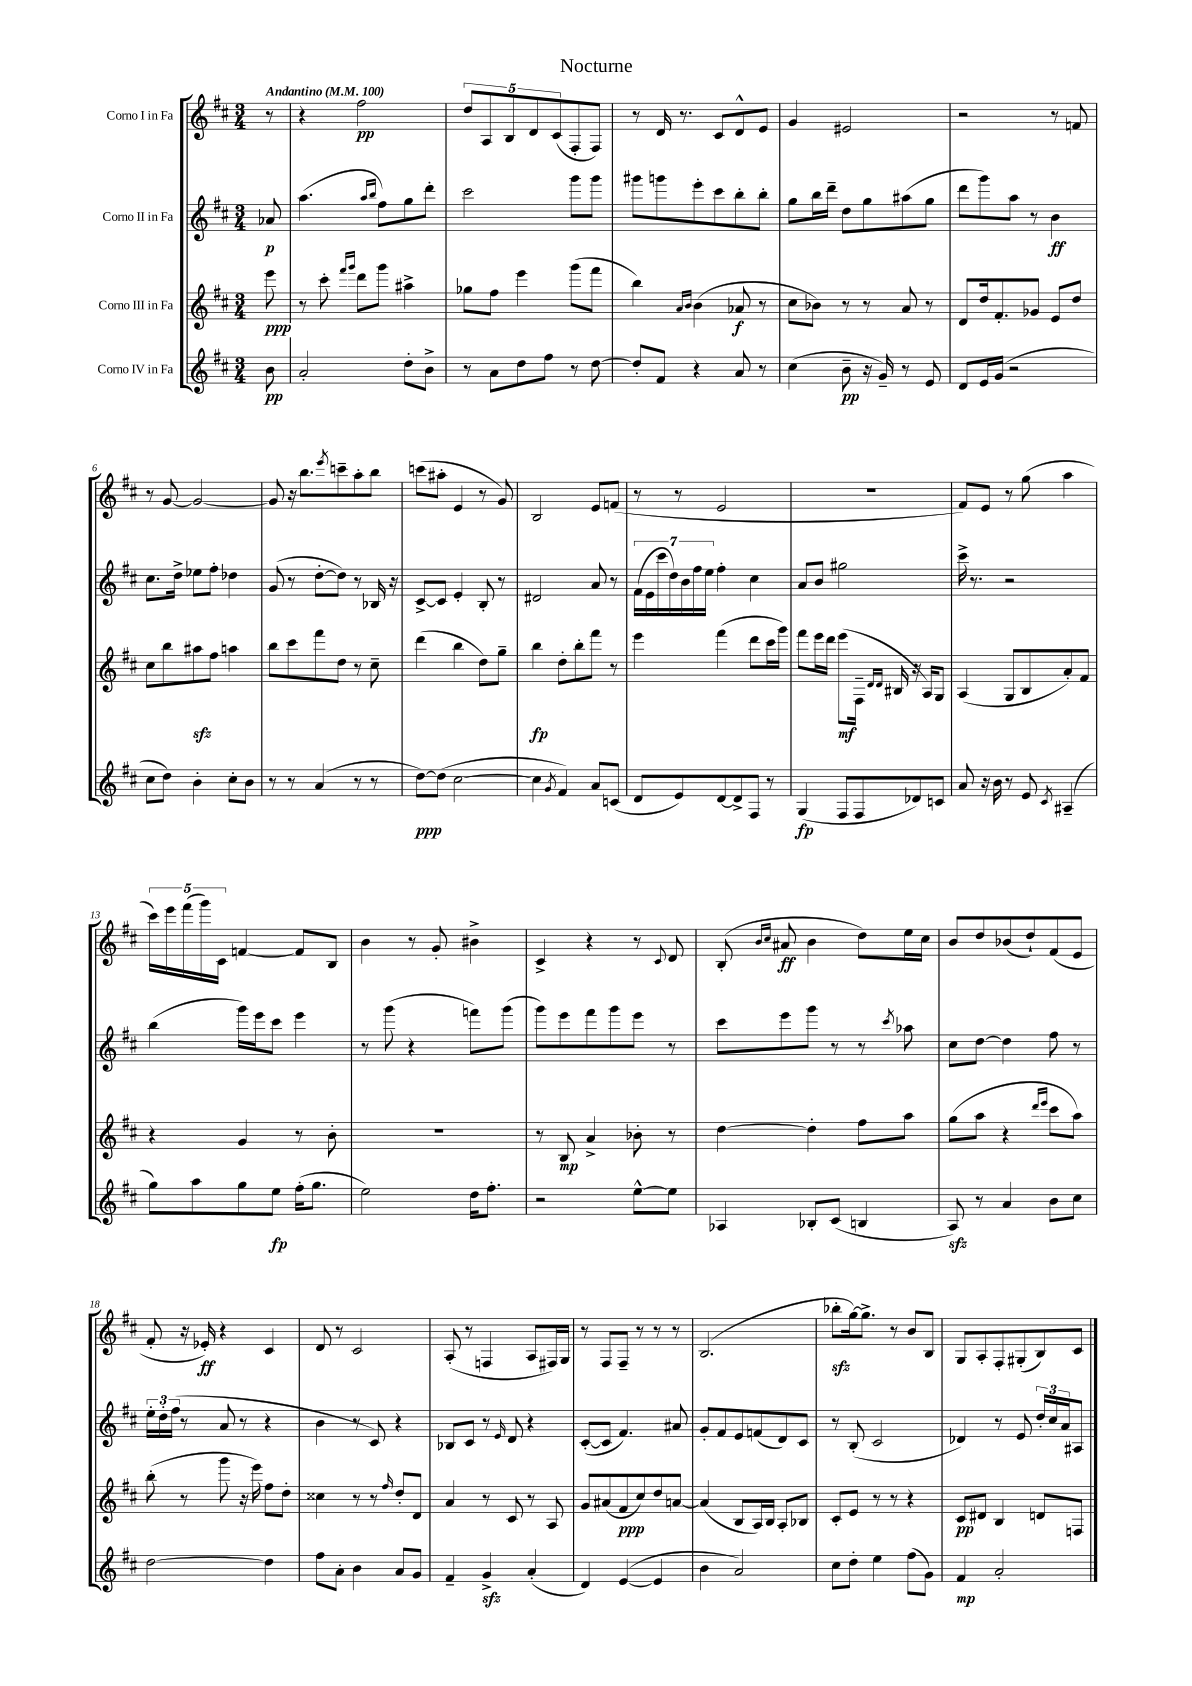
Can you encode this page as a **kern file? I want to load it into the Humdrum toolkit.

**kern	**kern	**kern	**kern
*staff4	*staff3	*staff2	*staff1
*clefG2	*clefG2	*clefG2	*clefG2
*k[f#c#]	*k[f#c#]	*k[f#c#]	*k[f#c#]
*M3/4	*M3/4	*M3/4	*M3/4
*MM100	*MM100	*MM100	*MM100
8b\	8eee\	8a-/	8r
=	=	=	=
2a'/	8r	(4.aa\	4r
.	8ccc#'\	.	.
.	16qqfff#/LL	.	.
.	16qqggg/JJ	.	.
.	8ddd\L	.	2ff#\
.	.	16qqaa/LL	.
.	.	16qqbb/JJ	.
.	8ggg\J	8ff#\L)	.
8dd'\L	4aa#^\	8gg\	.
8b^\J	.	8ddd'\J	.
=	=	=	=
8r	8gg-\L	2ccc#\	10dd/L
.	.	.	10A/
8a\L	8ff#\J	.	.
.	.	.	10B/
8dd\	4eee\	.	.
.	.	.	10d/
8ff#\J	.	.	.
.	.	.	(10c#/
8r	(8ggg\L	8ggg\L	8F#'/
[8dd\	8fff#\J	8ggg\J	8F#/J)
=	=	=	=
8dd'/]L	4bb\)	8ggg#\L	8r
8f#/J	.	8ggg\	16d/
.	.	.	8.r
.	16qqa/LL	.	.
.	16qqb/JJ	.	.
4r	(4b\	8eee'\	.
.	.	8ccc#\	8c#/L
8a/	8a-/	8bb'\	8d^^/
8r	8r	8bb'\J	8e/J
=	=	=	=
(4cc#\	8cc#\L	8gg\L	4g/
.	8b-\J)	16bb\L	.
.	.	16ddd~\JJ	.
8b~\	8r	8dd\L	2e#/
16r	8r	8gg\	.
16g~/)	.	.	.
8r	8a/	(8aa#\	.
8e/	8r	8gg\J	.
=	=	=	=
8d/L	8d/L	8ddd\L	2r
16e/L	16dd/k	8ggg\)	.
(16g/JJ	8.f#'/	.	.
2r	.	8aa\J	.
.	8g-/J	8r	.
.	8e/L	4b\	8r
.	8dd/J	.	8f/
=	=	=	=
8cc#\L	8cc#\L	8.cc#\L	8r
8dd\J)	8bb\	.	[8g/
.	.	16dd^\Jk	.
4b'\	8aa#\	8ee-\L	2g/_
.	8ff#\J	8ff#'\J	.
8cc#'\L	4aa\	4dd-\	.
8b\J	.	.	.
=	=	=	=
8r	8bb\L	(8g/	8g/]
8r	8ccc#\	8r	16r
.	.	.	8.bb\L
(4a/	8fff#\	[8dd'\L	.
.	.	.	8qeee/
.	8dd\J	8dd\]J)	8ccc~\
8r	8r	8r	8aa'\
8r	8cc#~\	16B-/	8bb\J
.	.	16r	.
=	=	=	=
[8dd\L)	(4ddd\	[8c#^/L	(8ccc\L
(8dd\]J	.	8c#/]J	8aa#'\J
[2cc#\	4bb\	4e'/	4e/
.	8dd\L)	8B'/	8r
.	8gg~\J	8r	8g/)
=	=	=	=
4cc#\]	4bb\	2d#/	2B/
8qg/	.	.	.
4f#/)	8dd'\L	.	.
.	8bb'\	.	.
8a/L	8fff#\J	8a/	8e/L
(8c/J	8r	8r	(8f/J
=	=	=	=
8d/L	4eee\	(28f#\LL	8r
.	.	28e\	.
.	.	28ccc#\	.
.	.	28dd\)	.
8e/)	.	.	8r
.	.	28b\	.
.	.	28ff#\	.
.	.	28ee\JJ	.
[8d/	(4fff#\	4ff#'\	2e/
8d^/]	.	.	.
8F#/J	8ddd\L	4cc#\	.
8r	16ccc#\L	.	.
.	16ggg\JJ)	.	.
=	=	=	=
(4G/	8fff#\L	8a/L	2.r
.	16eee\L	8b/J	.
.	16ddd\JJ	.	.
8F#/L	(8eee\L	2gg#\	.
8F#/	16F#~\Jk	.	.
.	16qqd/LL	.	.
.	16qqd/JJ	.	.
.	16B#/	.	.
8d-/)	16r	.	.
.	16A/LK)	.	.
8c/J	8G/J	.	.
=	=	=	=
8a/	(4A/	16ccc#^\	8f#/L)
.	.	8.r	.
16r	.	.	8e/J
16b\	.	.	.
8r	8G/L	2r	8r
8e/	8B/	.	(8gg\
8qc#/	.	.	.
(4A#~/	8a'/)	.	4aa\
.	8f#/J	.	.
=	=	=	=
8gg\L)	4r	(4bb\	20ccc#\LL)
.	.	.	20eee\
.	.	.	(20fff#\
8aa\	.	.	.
.	.	.	20ggg\)
.	.	.	20c#\JJ
8gg\	4g/	16ggg\LL)	[4f/
.	.	16eee\J	.
8ee\J	.	8ccc#\J	.
(16ff#'\LK	8r	4eee\	8f/]L
8.gg\J	.	.	.
.	8b'\	.	8B/J
=	=	=	=
2ee\)	2.r	8r	4b\
.	.	(8ggg\	.
.	.	4r	8r
.	.	.	8g'/
16dd\LK	.	8fff\L)	4b#^\
8.ff#'\J	.	.	.
.	.	(8ggg\J	.
=	=	=	=
2r	8r	8ggg\L)	4c#^/
.	8B/	8eee\	.
.	4a^/	8fff#\	4r
.	.	8ggg\	.
[8ee^^\L	8b-'\	8eee\J	8r
.	.	.	8qqc#/
8ee\]J	8r	8r	8d/
=	=	=	=
4A-/	[4dd\	8ccc#\L	(8B'/
.	.	.	16qqb/LL
.	.	.	16qqcc#/JJ
.	.	8eee\	8a#/
8B-'/L	4dd'\]	8ggg\J	4b\
(8c#/J	.	8r	.
4B/	8ff#\L	8r	8dd\L)
.	.	8qccc#/	.
.	8aa\J	8aa-\	16ee\L
.	.	.	16cc#\JJ
=	=	=	=
8A/)	(8gg\L	8cc#\L	8b/L
8r	8aa\J	[8dd\J	8dd/
4a/	4r	4dd\]	(8b-/
.	.	.	8dd`/)
.	16qqddd/LL	.	.
.	16qqeee/JJ	.	.
8b\L	8ccc#\L	8ff#\	(8f#/
8cc#\J	8aa\J)	8r	8e/J
=	=	=	=
[2dd\	(8bb'\	24ee'\LL	8f#'/
.	.	24dd'\	.
.	.	(24ff#\JJ	.
.	8r	8r	16r
.	.	.	16e-'/)
.	8ggg\	8a/	4r
.	16r	8r	.
.	16eee\)	.	.
4dd\]	8ff#\L	4r	4c#/
.	8dd'\J	.	.
=	=	=	=
8ff#\L	4cc##\	4b\	8d/
8a'\J	.	.	8r
4b\	8r	8r	2c#/
.	8r	8c#/)	.
.	16qqff#/	.	.
8a/L	8dd'/L	4r	.
8g/J	8d/J	.	.
=	=	=	=
4f#~/	4a/	8B-/L	(8A'/
.	.	8c#/J	8r
4g^/	8r	8r	4F/
.	.	16qqe/	.
.	8c#/	8d/	.
(4a'/	8r	4r	8A/L
.	8A/	.	16F#/L)
.	.	.	16G/JJ
=	=	=	=
4d/)	8g/L	([8c#'/L	8r
.	(8a#/	8c#/]J	8F#/L
([4e/	8f#/	4.f#/)	8F#~/J
.	8cc#/)	.	8r
4e/]	8dd/	.	8r
.	[8a/J	8a#/	8r
=	=	=	=
4b\	(4a/]	8g'/L	(2.B/
.	.	8f#/	.
2a/)	8B/L	8e/	.
.	16A/L)	(8f/	.
.	16B/JJ	.	.
.	8A'/L	8d/)	.
.	8B-/J	8c#/J	.
=	=	=	=
8cc#\L	8c#'/L	8r	8bb-'\L
8dd'\J	8e/J	(8B'/	[16gg\k)
.	.	.	8.gg^\]J
4ee\	8r	2c#/	.
.	8r	.	8r
(8ff#\L	4r	.	8b/L
8g\J)	.	.	8B/J
=	=	=	=
4f#/	8c#/L	4d-/)	8G/L
.	8d#/J	.	8A'/
2a'/	4B/	8r	8F#'/
.	.	8e/	(8G#'/
.	8d/L	24dd'/LL	8B/)
.	.	24cc#/	.
.	.	24a/J	.
.	8F/J	8A#/J	8c#/J
==	==	==	==
*-	*-	*-	*-
